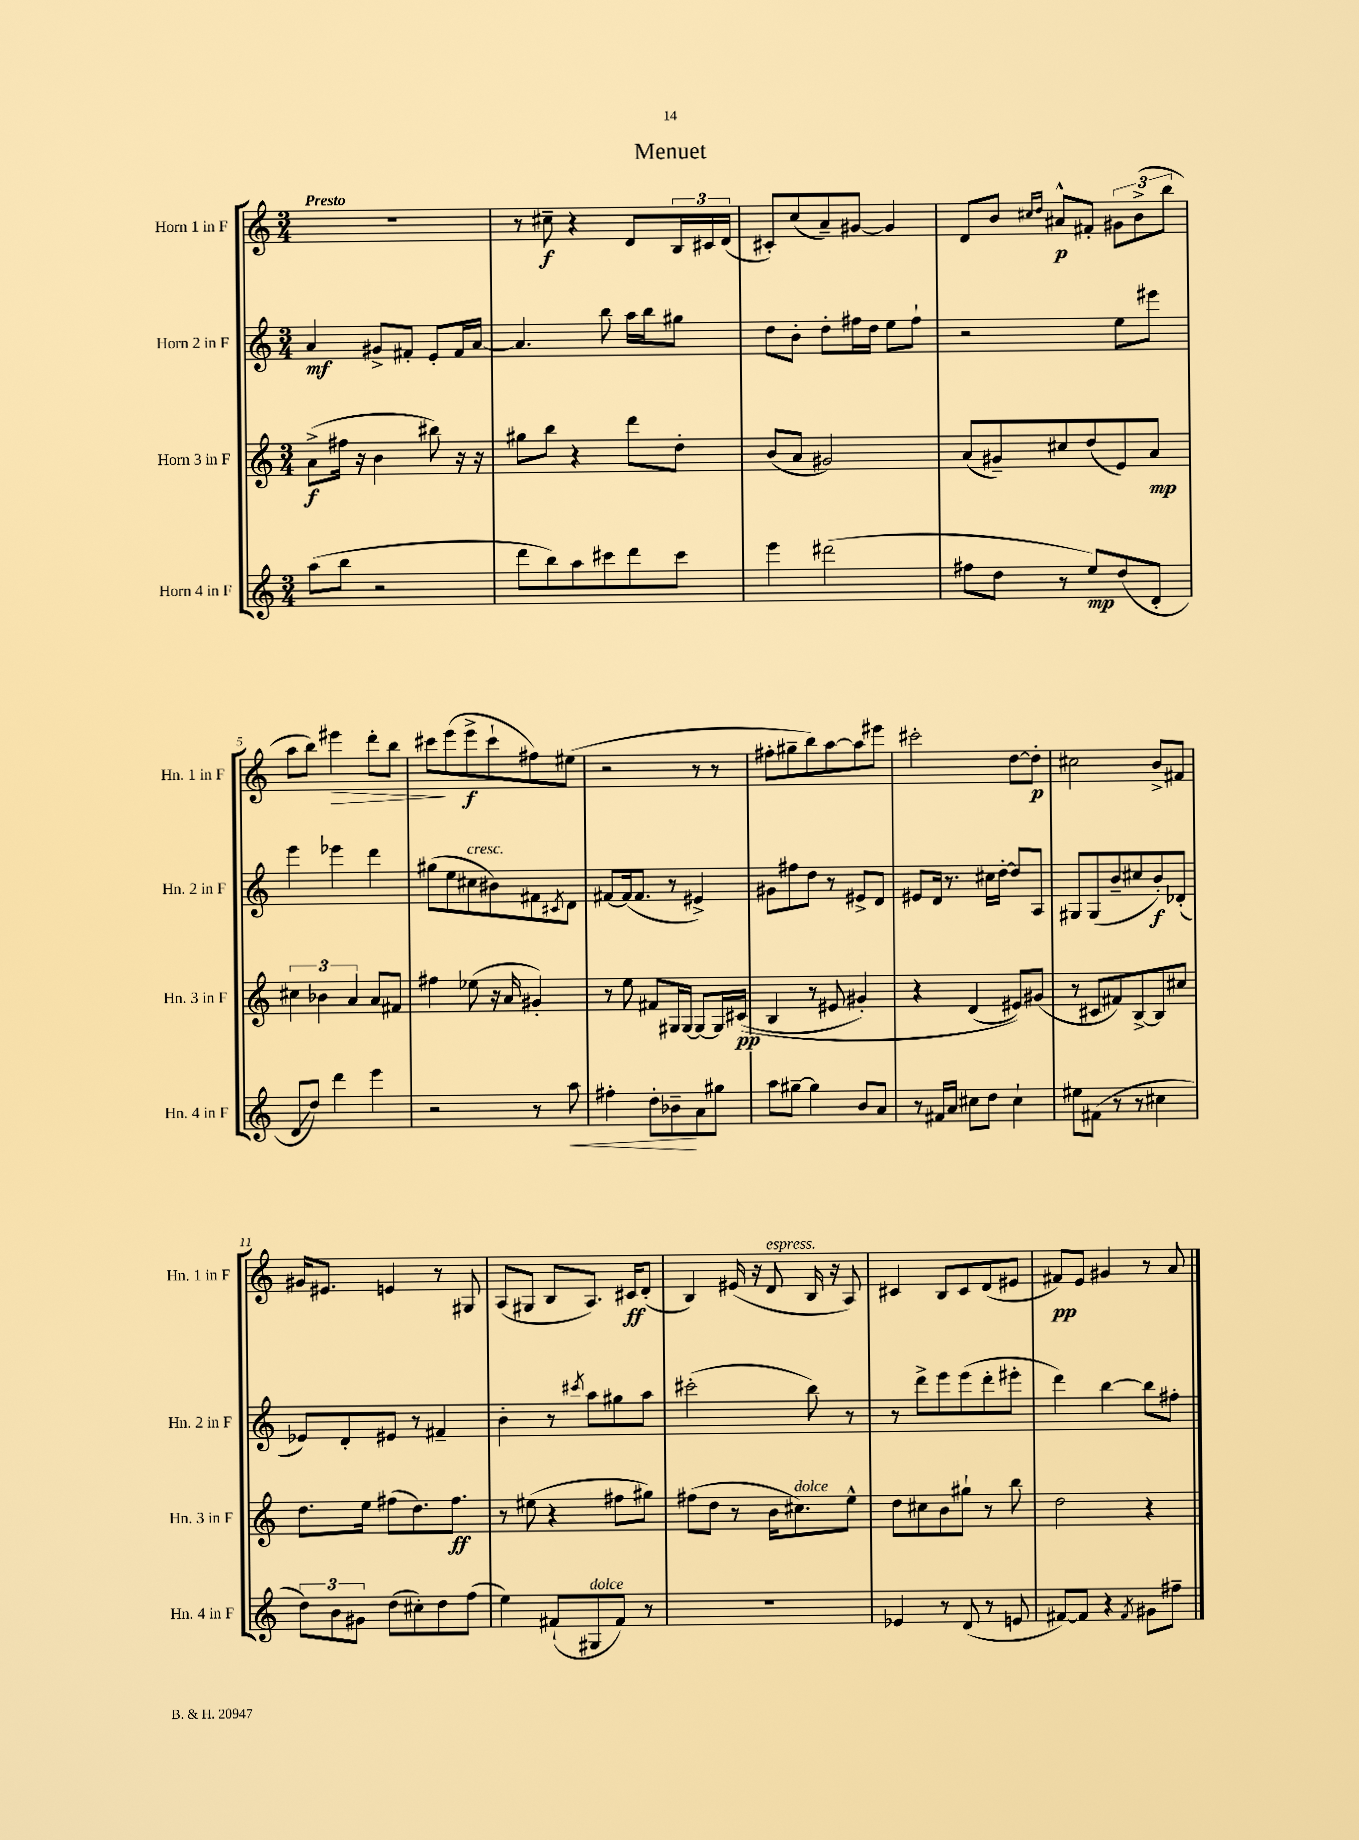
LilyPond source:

\header { title = "Menuet" }
<<
\new StaffGroup <<
\new Staff = "s0" \with { instrumentName = "Horn 1 in F" shortInstrumentName = "Hn. 1 in F" } {
    \clef treble \key c \major \numericTimeSignature \time 3/4 \tempo "Presto"
    R2. |
    r8 cis''8--\f r4 d'8 \tuplet 3/2 { b16 cis'16 d'16( } |
    cis'8-.) c''8( a'8--) gis'8~ gis'4 |
    d'8 b'8 \grace { cis''16 d''16 } ais'8-^\p fis'8-. \tuplet 3/2 { gis'8 b'8->( b''8 } |
    a''8 b''8) eis'''4\> d'''8-. b''8 |
    cis'''8\! e'''8( e'''8->\f cis'''8-! fis''8) eis''8( |
    r2 r8 r8 |
    fis''8-. gis''8-- b''8) a''8~ a''8 eis'''8 |
    cis'''2-. d''8~ d''8-.\p |
    cis''2 b'8-> fis'8 |
    gis'16 eis'8. e'4 r8 gis8 |
    a8( gis8 b8 a8.) cis'16\ff d'8-.( |
    b4) eis'16( r16 d'8^\markup { \italic "espress." } b16 r16 a8) |
    cis'4 b8 cis'8 d'8( eis'8 |
    fis'8\pp) e'8 gis'4 r8 a'8 \bar "|." |
}
\new Staff = "s1" \with { instrumentName = "Horn 2 in F" shortInstrumentName = "Hn. 2 in F" } {
    \clef treble \key c \major \numericTimeSignature \time 3/4
    a'4\mf gis'8-> fis'8-. e'8-. fis'16 a'16~ |
    a'4. b''8 a''16 b''16 gis''8 |
    d''8 b'8-. d''8-. fis''16 d''16 e''8 fis''8-! |
    r2 e''8 eis'''8 |
    e'''4 ees'''4 d'''4 |
    gis''8( e''8 cis''8^\markup { \italic "cresc." } bis'8) fis'8 \acciaccatura { cis'8 } d'8 |
    fis'8~ fis'16( fis'8. r8 eis'4->) |
    gis'8 fis''8 d''8 r8 eis'8-> d'8 |
    eis'8 d'16 r8. cis''16 d''16~-. d''8 a8 |
    gis8 gis8( b'8-- cis''8 b'8-.\f) des'8-.( |
    ees'8) d'8-. eis'8 r8 fis'4-- |
    b'4-. r8 \acciaccatura { cis'''8 } a''8 gis''8 a''8 |
    cis'''2-.( b''8) r8 |
    r8 d'''8-> e'''8 e'''8( d'''8-. eis'''8-. |
    d'''4) b''4~ b''8 fis''8-. \bar "|." |
}
\new Staff = "s2" \with { instrumentName = "Horn 3 in F" shortInstrumentName = "Hn. 3 in F" } {
    \clef treble \key c \major \numericTimeSignature \time 3/4
    a'8->\f( fis''16 r16 b'4 bis''8) r16 r16 |
    gis''8 b''8 r4 d'''8 d''8-. |
    b'8( a'8 gis'2) |
    a'8( gis'8--) cis''8 d''8( e'8) a'8\mp |
    \tuplet 3/2 { cis''4 bes'4 a'4 } a'8 fis'8 |
    fis''4 ees''8( r16 a'16 gis'4-.) |
    r8 e''8 fis'8 gis16 gis16~ gis8~ gis16 cis'16\pp(\( |
    b4 r8 eis'8 gis'4-.) |
    r4 d'4( eis'8)\) gis'8( |
    r8 cis'8 fis'8) b8~-> b8 cis''8 |
    d''8. e''16 fis''8( d''8.) fis''8.\ff |
    r8 eis''8( r4 fis''8 gis''8) |
    fis''8( d''8 r8 b'16 cis''8.^\markup { \italic "dolce" }) e''8-^ |
    d''8 cis''8 b'8 gis''8-! r8 b''8 |
    d''2 r4 \bar "|." |
}
\new Staff = "s3" \with { instrumentName = "Horn 4 in F" shortInstrumentName = "Hn. 4 in F" } {
    \clef treble \key c \major \numericTimeSignature \time 3/4
    a''8( b''8 r2 |
    d'''8 b''8) a''8 cis'''8 d'''8 cis'''8 |
    e'''4 dis'''2( |
    fis''8 d''8 r8 e''8\mp) d''8( d'8-. |
    d'8\glissando d''8) d'''4 e'''4 |
    r2 r8 a''8\< |
    fis''4-. d''8-. bes'8--\! a'8 gis''8 |
    a''8 gis''8~-- gis''4 b'8 a'8 |
    r8 fis'16 a'16 cis''8 d''8 cis''4-! |
    eis''8 fis'8( r8 r8 cis''4 |
    \tuplet 3/2 { d''8) b'8 gis'8 } d''8( cis''8-.) d''8 f''8( |
    e''4) fis'8-!( gis8^\markup { \italic "dolce" } fis'8) r8 |
    R2. |
    ees'4 r8 d'8( r8 e'8 |
    fis'8~) fis'8 r4 \acciaccatura { fis'8 } gis'8 fis''8-- \bar "|." |
}
>>
>>
